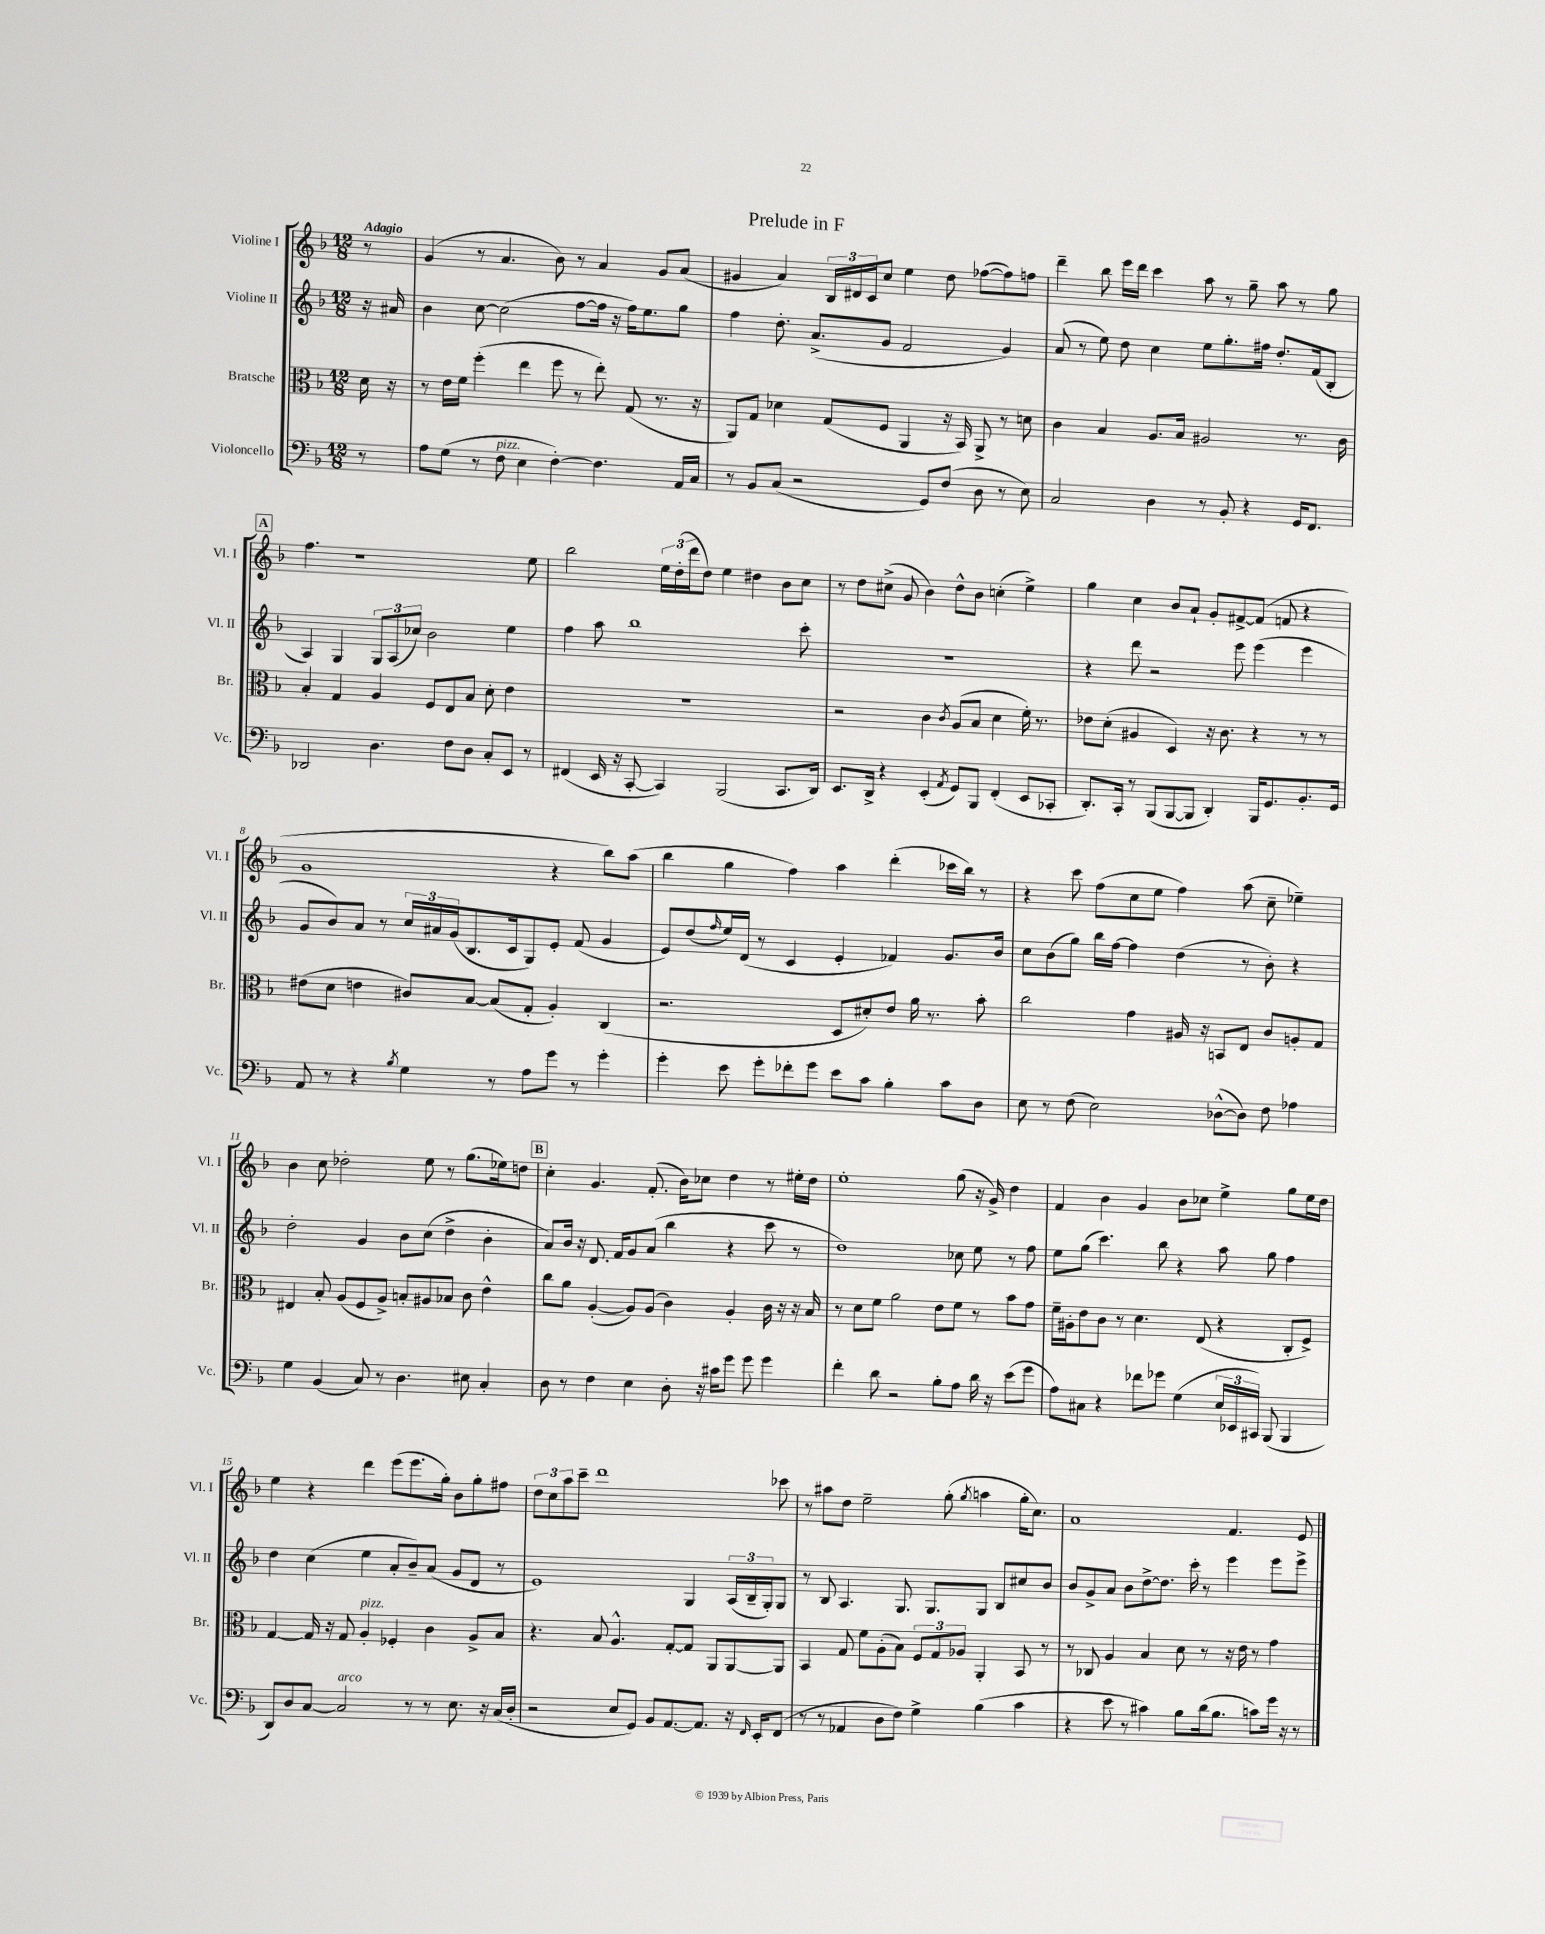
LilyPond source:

\header { title = "Prelude in F" }
<<
\new StaffGroup <<
\new Staff = "s0" \with { instrumentName = "Violine I" shortInstrumentName = "Vl. I" } {
    \clef treble \key f \major \numericTimeSignature \time 12/8 \partial 8 \tempo "Adagio"
    r8 |
    g'4( r8 a'4. bes'8) r8 a'4 g'8 a'8( |
    gis'4 a'4) \tuplet 3/2 { bes16 dis'16 c'16 } c''8 e''4 d''8 fes''8~( fes''8) f''8 |
    d'''4-- bes''8 e'''16 d'''16 c'''4 a''8 r8 g''8-- a''8 r8 g''8 |
    \mark \markup { \box "A" } f''4. r1 e''8 |
    bes''2 \tuplet 3/2 { e''16 d''16-.( d'''16 } d''8) e''4 dis''4 bes'8 c''8 |
    r8 d''8 cis''8->( g'8 bes'4) d''8-^ bes'8 c''4-.( e''4->) |
    g''4 c''4 bes'8 a'8-! g'8-. fis'8~-> fis'8( f'8 r4 |
    g'1 r4 bes''8) a''8( |
    bes''4 g''4 f''4) a''4 d'''4-.( ces'''16 bes''16) r8 |
    r4 c'''8 f''8( c''8 e''8 f''4) a''8( c''8-- ees''4--) |
    bes'4 c''8 des''2-. e''8 r8 g''8.( ees''16) d''8 |
    \mark \markup { \box "B" } c''4-. g'4. f'8.-.( bes'16) ces''8 d''4 r8 eis''16-. d''16 |
    e''1-. g''8( r16 g'16->) d''4 |
    f'4 bes'4 g'4 bes'8 ces''8 e''4-> g''8 e''16 d''16 |
    e''4 r4 d'''4 e'''8( e'''8. g''16-.) bes'8 g''8-. fis''8 |
    \tuplet 3/2 { d''8 c''8 a''8 } c'''8-- d'''1 ces'''8 |
    r8 ais''8 d''8 e''2-- g''8-.( \acciaccatura { g''8 } a''4 g''16-. c''8.) |
    a'1 f'4. e'8 \bar "|." |
}
\new Staff = "s1" \with { instrumentName = "Violine II" shortInstrumentName = "Vl. II" } {
    \clef treble \key f \major \numericTimeSignature \time 12/8 \partial 8
    r16 ais'16 |
    bes'4 c''8~ c''2( f''8~ f''16 r16 f''16) e''8. g''8 |
    f''4 d''8.-. a'8.->( g'8 f'2 g'4) |
    a'8( r8 e''8) d''8 c''4 e''8 g''8.-. fis''16 d''8.-. f'16( bes8-. |
    \mark \markup { \box "A" } a4) g4 \tuplet 3/2 { g8 a8( ces''8) } bes'2 e''4 |
    f''4 a''8 bes''1 c'''8-. |
    R1. |
    r4 d'''8 r2 e'''8 e'''4( e'''4 |
    g'8 bes'8) a'8 r8 \tuplet 3/2 { c''16 ais'16 g'16( } bes8. c'16 g8) e'8-. f'8( g'4 |
    e'8) d''8( \grace { f''16 } e''16) d'16( r8 c'4 e'4-. fes'4) g'8. bes'16 |
    c''8 bes'8( g''8) bes''16 f''16~ f''4 d''4( r8 bes'8-.) r4 |
    d''2-. g'4 bes'8 c''8( d''4-> bes'4-. |
    \mark \markup { \box "B" } a'8) bes'16 r16 d'8. f'16 g'8 a'8( bes''4 r4 c'''8 r8 |
    d''1) ces''8 e''8 r8 f''8 |
    e''8 g''8( c'''4.) bes''8 r4 a''8 g''8 f''4 |
    d''4 c''4( e''4 a'8-. bes'8--) a'8( g'8 d'8 r8 |
    e'1) g4 \tuplet 3/2 { a16( bes16-- g16-.) } g8 |
    r8 bes8 a4. g8. g8. g8 bes8 cis''8 bes'8 |
    bes'8 g'8-> a'8 bes'8 d''8~-> d''8. c'''16-. r8 e'''4 e'''8 e'''8-> \bar "|." |
}
\new Staff = "s2" \with { instrumentName = "Bratsche" shortInstrumentName = "Br." } {
    \clef alto \key f \major \numericTimeSignature \time 12/8 \partial 8
    d'16 r16 |
    r8 e'16 f'16 f''4-.( e''4 f''8 r8 e''8-.) g8( r8. r16 |
    a,8) g8 des'4 g8( f8 a,4 r16 bes,16) a,8-> r8 d'8 |
    c'4 bes4 a8. bes16 ais2 r8. c'16 |
    \mark \markup { \box "A" } bes4-. g4 a4 f8 e8 bes8 d'8-. e'4 |
    R1. |
    r2 c'4 \acciaccatura { c'8 } a8( bes8 d'4 f'16-.) r8. |
    ees'8 d'8-.( ais4 d4) r16 c'8. r4 r8 r8 |
    eis'8( d'8 e'4 cis'8) bes8~ bes8( g8-. a4-.) c4( |
    r2. d8 dis'8-.) e'8 a'16 r8. bes'8-. |
    c''2 g'4 ais16 r16 b,8 e8 c'8 a8-. g8 |
    eis4 bes8-. a8( f8 a8->) b8-. ais8 bes8 c'8 e'4-^ |
    \mark \markup { \box "B" } c''8 a'8 a4~-.( a8) a8( c'4) a4-. c'16 r16 r16 bes16 |
    r8 d'8 f'8 a'2 e'8 f'8 r8 bes'8 g'8 |
    f'16-- ais16-. e'8 c'8 r8 d'4. e8( r4 c8-. f8->) |
    g4~ g16 r16 g8 a4-.^\markup { \italic "pizz." } fes4-. c'4 a8-> bes8 |
    r4. bes8 a4.-^ g8~-. g8 a,8 a,8~ a,8 |
    bes,4 g8 f'8 a8-.( bes8) \tuplet 3/2 { f8 g8 aes8 } a,4-. bes,8 r8 |
    r8 ces8 a4 bes4 d'8 r8 r16 e'16 r8 g'4 \bar "|." |
}
\new Staff = "s3" \with { instrumentName = "Violoncello" shortInstrumentName = "Vc." } {
    \clef bass \key f \major \numericTimeSignature \time 12/8 \partial 8
    r8 |
    a8 g8( r8 f8^\markup { \italic "pizz." } e4 f4~-.) f4. a,16 c16 |
    r8 bes,8 c8( r2 g,8) f8( d8 r8 e8) |
    c2 d4 r8 bes,8-. r4 g,16 f,8. |
    \mark \markup { \box "A" } des,2 d4. f8 d8 c8-. e,8 r8 |
    fis,4( e,16 r16 c,8~-. c,4) bes,,2( c,8. d,16) |
    e,8. d,16-> r4 e,4-.( \acciaccatura { a,8 } g,8) bes,,8 f,4-.( e,8 ces,8-. |
    d,8.-.) c,16-. r8 bes,,8( bes,,8~ bes,,8 d,4-.) bes,,16 g,8. bes,8.-. g,16 |
    a,8 r8 r4 \acciaccatura { bes8 } g4 r8 a8 g'8 r8 g'4-. |
    g'4-. e'8 g'8-. fes'8-. g'8 e'8 c'8 bes4-. c'8 d8 |
    e8 r8 f8( e2) des8~-^( des8) f8 aes4 |
    g4 bes,4( c8) r8 d4. eis8 c4-. |
    \mark \markup { \box "B" } d8 r8 f4 e4 d8-. r16 cis'16 g'8 g'8 g'4 |
    f'4-. d'8 r2 bes8-. a8 d'16 r16 e'8( g'8 |
    a8) cis8 r4 fes'8 ges'8 g4( \tuplet 3/2 { e16 ees,16 cis,16) } bes,,8( bes,,4 |
    d,8) d8 c8~ c2^\markup { \italic "arco" } r8 r8 e8. r16 c16( d16-. |
    r2 e8 g,8) bes,8 a,8.~ a,8. r16 \grace { f,16 } e,16-. f,8( |
    r8 r8 aes,4 d8 f8) g4-> bes4( c'4 |
    r4 e'8 r8 cis'4) bes8 d'16( bes8. c'8) g'16 r16 r8 \bar "|." |
}
>>
>>
